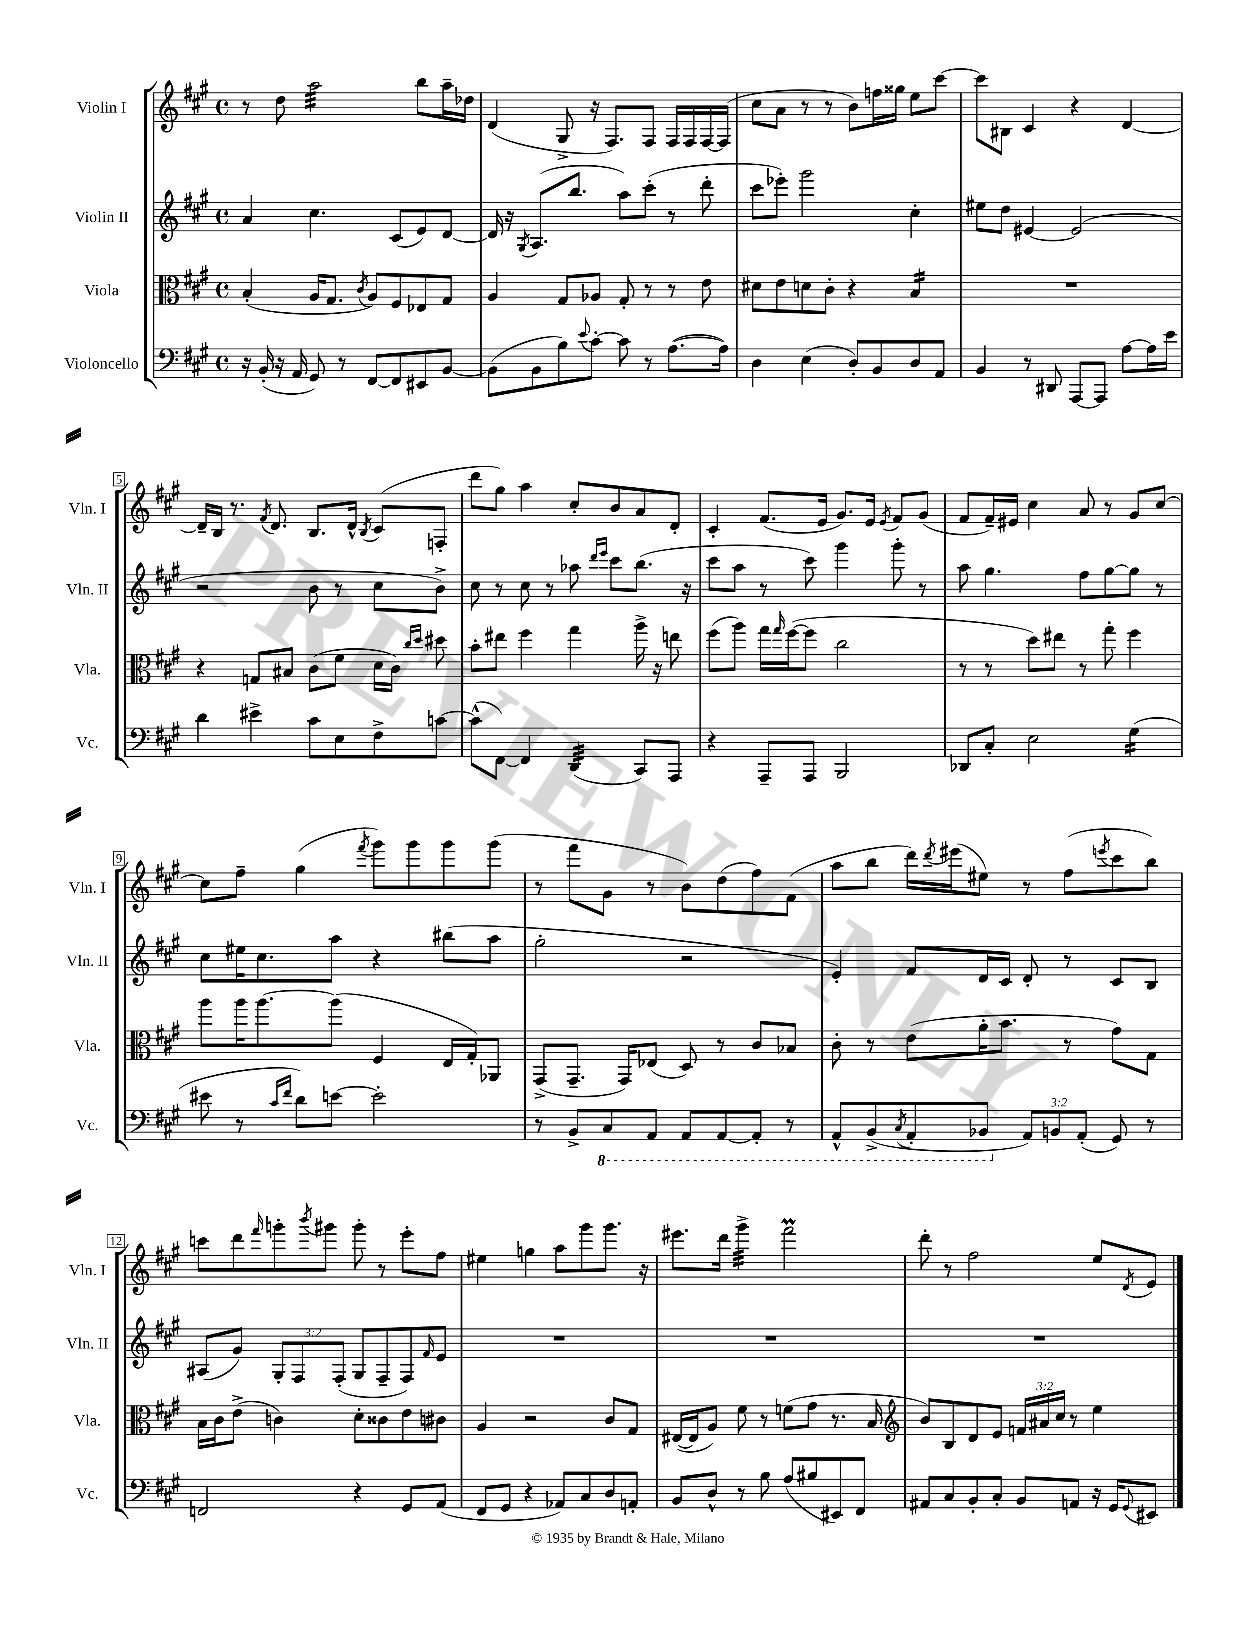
<<
\new StaffGroup <<
\new Staff = "s0" \with { instrumentName = "Violin I" shortInstrumentName = "Vln. I" } {
    \clef treble \key a \major \defaultTimeSignature \time 4/4
    r8 d''8 a''2:32 b''8 a''16-- des''16 |
    d'4( gis8-> r16 fis8.) fis8 fis16 fis16 fis16~ fis16( |
    cis''8 a'8 r8 r8 b'8) f''16 gisis''16 e''8 cis'''8~ |
    cis'''8 bis8 cis'4 r4 d'4~ |
    d'16-- b16 r8. \acciaccatura { fis'8 } d'8. b8. d'16-^ \acciaccatura { b8 } cis'8( f8-. |
    d'''8 gis''8) a''4 cis''8-. b'8 a'8 d'8-. |
    cis'4-. fis'8.( e'16 gis'8.) e'16 \acciaccatura { e'8 } fis'8 gis'8( |
    fis'8 fis'16--) eis'16 cis''4 a'8 r8 gis'8 cis''8~ |
    cis''8 fis''8-- gis''4( \acciaccatura { fis'''8 } gis'''8) gis'''8 gis'''8 gis'''8( |
    r8 fis'''8 gis'8 r8 b'8) d''8( fis''8) fis'8( |
    a''8 b''8 d'''16) \acciaccatura { d'''8 } eis'''16( eis''8) r8 fis''8( \acciaccatura { e'''8 } cis'''8 b''8) |
    c'''8 d'''8 \grace { fis'''16 } g'''8-. \acciaccatura { b'''8 } gis'''8 gis'''8-. r8 e'''8-. fis''8 |
    eis''4 g''4 a''8 gis'''8 gis'''8. r16 |
    eis'''8. d'''16 gis'''4:32-> fis'''2\prall |
    d'''8-. r8 fis''2 e''8 \acciaccatura { d'8 } e'8 \bar "|." |
}
\new Staff = "s1" \with { instrumentName = "Violin II" shortInstrumentName = "Vln. II" } {
    \clef treble \key a \major \defaultTimeSignature \time 4/4 \override Staff.TupletNumber.text = #tuplet-number::calc-fraction-text
    a'4 cis''4. cis'8( e'8) d'8~ |
    d'16 r16 \acciaccatura { gis8 } a8.( b''8. a''8) cis'''8-.( r8 d'''8-. |
    cis'''8 ees'''8-.) gis'''2 cis''4-. |
    eis''8 d''8 eis'4~ eis'2( |
    r2 b'8 r8 cis''8 b'8->) |
    cis''8 r8 cis''8 r8 aes''8 \grace { d'''16 e'''16 } cis'''8 b''8.( r16 |
    cis'''8 a''8 r8 cis'''8) gis'''4 gis'''8-. r8 |
    a''8 gis''4. fis''8 gis''8~ gis''8 r8 |
    cis''8 eis''16 cis''8. a''8 r4 bis''8( a''8 |
    gis''2-. r2 |
    e'4-.) fis'8 d'16 cis'16 d'8-. r8 cis'8 b8 |
    ais8( gis'8) \tuplet 3/2 { gis8-. fis8 fis8-.( } gis8 fis8-- fis8) \grace { fis'16 } e'8 |
    R1 |
    R1 |
    R1 \bar "|." |
}
\new Staff = "s2" \with { instrumentName = "Viola" shortInstrumentName = "Vla." } {
    \clef alto \key a \major \defaultTimeSignature \time 4/4 \override Staff.TupletNumber.text = #tuplet-number::calc-fraction-text
    b4-.( a16 gis8. \acciaccatura { cis'8 } a8) fis8 ees8 gis8 |
    a4 gis8 aes8 gis8-. r8 r8 e'8 |
    dis'8 e'8 d'8 cis'8-. r4 b4:16 |
    R1 |
    r4 g8 bis8 cis'8( fis'8 d'16 cis'16) \grace { cis''16 d''16 } dis''8 |
    b'8-. eis''8 fis''4 gis''4 a''16-> r16 e''8 |
    fis''8( a''8) gis''16 \grace { gis''16 } fis''16~( fis''8 cis''2 |
    r8 r8 d''8) eis''8 r8 gis''8-. fis''4 |
    a''8 a''16 a''8.~ a''8( fis4 e16 gis16-.) aes,8 |
    gis,8->( gis,8.-- gis,16) ees8( d8) r8 cis'8 bes8 |
    cis'8-. r8 e'8( a'16-. b'8. r8 gis'8) gis8 |
    b16 cis'16 e'8->( c'4) d'8-. cisis'8 e'8 cis'8 |
    a4 r2 cis'8 gis8 |
    eis16~( eis16 a8) fis'8 r8 f'8( gis'8 r8. b16 |
    \clef treble b'8) b8 d'8 e'8 \tuplet 3/2 { f'16 ais'16 cis''16 } r8 e''4 \bar "|." |
}
\new Staff = "s3" \with { instrumentName = "Violoncello" shortInstrumentName = "Vc." } {
    \clef bass \key a \major \defaultTimeSignature \time 4/4 \override Staff.TupletNumber.text = #tuplet-number::calc-fraction-text
    r16 b,16-.( r16 a,16 gis,8) r8 fis,8~ fis,8 eis,8 b,8~ |
    b,8( b,8 b8) \appoggiatura { e'8 } cis'8~-. cis'8 r8 a8.~( a16) |
    d4 e4( d8-.) b,8 d8 a,8 |
    b,4 r8 dis,8 a,,8~ a,,8 a8~ a16 e'16 |
    d'4 eis'4-> cis'8 e8 fis8-> c'8~ |
    c'8-^( fis,8~) fis,4 d,4:32( cis,8) a,,8 |
    r4 a,,8-- a,,8 b,,2 |
    des,8 cis8-. e2 gis4:16( |
    eis'8 r8 \grace { cis'16 fis'16 } d'8) e'8~ e'2-. |
    r8 b,8-> \ottava #-1 cis,8 a,,8 a,,8 a,,8~ a,,8-. r8 |
    a,,8-^ b,,8->( \acciaccatura { cis,8 } a,,8-. bes,,8 \ottava #0 \tuplet 3/2 { a,8) b,!8 a,8-.( } gis,8) r8 |
    f,2 r4 gis,8 a,8( |
    fis,8 gis,8 r4 aes,8) cis8 d8 a,8-. |
    b,8 d8-^ r8 b8 a8( bis8 eis,8) fis,8 |
    ais,8 cis8 b,8-. cis8-. b,8 a,8 r16 gis,16 \appoggiatura { gis,8 } eis,8 \bar "|." |
}
>>
>>
\layout { \context { \Score \override BarNumber.stencil = #(make-stencil-boxer 0.1 0.3 ly:text-interface::print) } }
